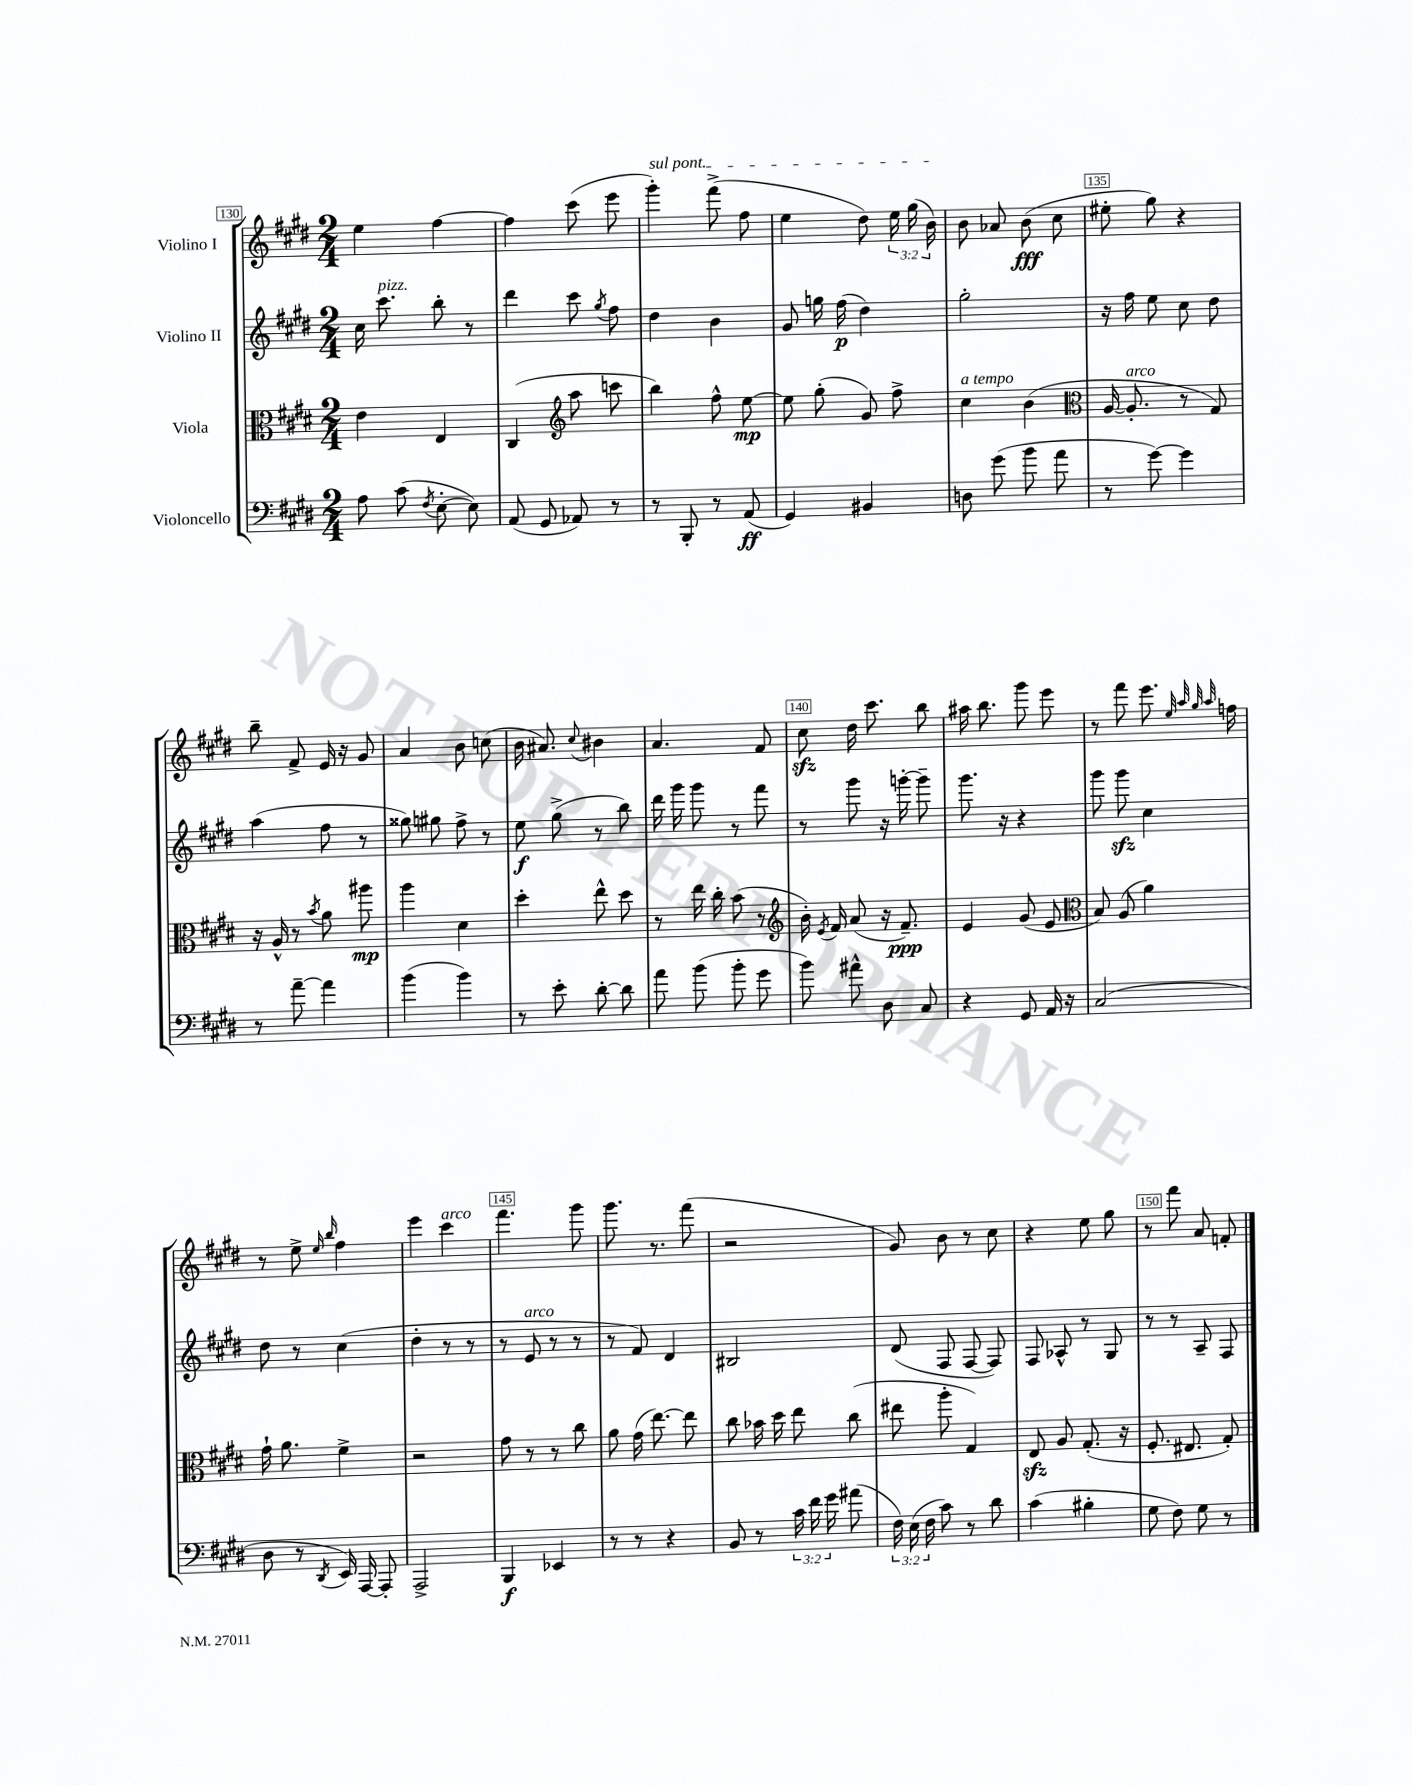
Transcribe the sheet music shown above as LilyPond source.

<<
\new StaffGroup <<
\new Staff = "s0" \with { instrumentName = "Violino I" } {
    \clef treble \key e \major \numericTimeSignature \time 2/4 \override Staff.TupletNumber.text = #tuplet-number::calc-fraction-text
    \autoBeamOff e''4 fis''4~ |
    fis''4 cis'''8( e'''8 |
    \once \override TextSpanner.bound-details.left.text = \markup { \italic "sul pont." } gis'''4-.\startTextSpan) fis'''8->( fis''8 |
    e''4 dis''8) \tuplet 3/2 { e''16 gis''16( b'16\stopTextSpan) } |
    b'8 aes'8 b'8\fff( cis''8 |
    eis''8-. gis''8) r4 |
    b''8-- fis'8-> e'16 r16 gis'8 |
    a'4 b'8 c''8( |
    b'16 ais'8.) \appoggiatura { cis''8 } bis'4 |
    a'4. fis'8 |
    cis''8\sfz dis''16 cis'''8. b''8 |
    ais''16 b''8. gis'''8 e'''8 |
    r8 fis'''8 e'''8. \grace { e''32 a''32 gis''32 a''32 } f''16 |
    r8 e''8-> \grace { e''16 b''16 } fis''4 |
    e'''4 cis'''4^\markup { \italic "arco" } |
    fis'''4. gis'''8 |
    gis'''8. r8. fis'''8( |
    r2 |
    gis'8) b'8 r8 cis''8 |
    r4 e''8 gis''8 |
    r8 fis'''8 a'8 f'8-. \bar "|." |
}
\new Staff = "s1" \with { instrumentName = "Violino II" } {
    \clef treble \key e \major \numericTimeSignature \time 2/4
    \autoBeamOff cis''16 cis'''8.^\markup { \italic "pizz." } b''8-. r8 |
    dis'''4 cis'''8 \acciaccatura { gis''8 } fis''8 |
    dis''4 b'4 |
    gis'8 g''16 fis''16\p( dis''4) |
    gis''2-. |
    r16 fis''16 e''8 cis''8 dis''8 |
    a''4( fis''8 r8 |
    gisis''8) gis''8 fis''8-> r8 |
    e''8\f gis''8->( r8 b''8) |
    dis'''16 gis'''16 gis'''8 r8 fis'''8 |
    r8 gis'''8 r16 g'''16~-. g'''8-- |
    gis'''8. r16 r4 |
    gis'''8 gis'''8\sfz cis''4 |
    dis''8 r8 cis''4( |
    dis''4-. r8 r8 |
    r8 e'8^\markup { \italic "arco" } r8 r8 |
    r8 fis'8) dis'4 |
    bis2 |
    dis'8( fis8 fis8~ fis8) |
    fis8 aes8-^ r8 gis8 |
    r8 r8 a8-- fis8 \bar "|." |
}
\new Staff = "s2" \with { instrumentName = "Viola" } {
    \clef alto \key e \major \numericTimeSignature \time 2/4
    \autoBeamOff e'4 e4 |
    cis4( \clef treble a''8 c'''8 |
    b''4) fis''8-^ e''8~\mp |
    e''8 gis''8-.( gis'8) fis''8-> |
    cis''4^\markup { \italic "a tempo" } b'4( |
    \clef alto a16~ a8.-.^\markup { \italic "arco" } r8 gis8) |
    r16 a16-^ r8 \acciaccatura { b'8 } a'8 ais''8\mp |
    a''4 dis'4 |
    dis''4-. e''8-^ dis''8 |
    r8 e''16 cis''16-. b'8( r8 |
    \clef treble b'16-.) \acciaccatura { e'8 } fis'16 a'8( r16 fis'8.--\ppp) |
    e'4 gis'8( e'8 |
    \clef alto b8) a8( a'4) |
    gis'16-! a'8. fis'4-> |
    r2 |
    gis'8 r8 r8 cis''8 |
    a'8 gis'16( e''8.~) e''8 |
    cis''8 bes'16 dis''16 e''8 cis''8( |
    eis''8 a''8-. gis4) |
    e8\sfz a8 gis8.-.( r16 |
    fis8.-. eis8. gis8-.) \bar "|." |
}
\new Staff = "s3" \with { instrumentName = "Violoncello" } {
    \clef bass \key e \major \numericTimeSignature \time 2/4 \override Staff.TupletNumber.text = #tuplet-number::calc-fraction-text
    \autoBeamOff a8 cis'8( \acciaccatura { fis8 } e8~-. e8) |
    a,8( gis,8 aes,8) r8 |
    r8 b,,8-. r8 a,8\ff( |
    gis,4) bis,4 |
    d8 gis'8( b'8 a'8 |
    r8 gis'8~) gis'4 |
    r8 a'8~-- a'4 |
    b'4( b'4) |
    r8 e'8-. dis'8~-. dis'8 |
    a'8 b'8( b'8-. gis'8 |
    b'8) ais'8-^ dis8 cis8 |
    r4 gis,8 a,16 r16 |
    cis2( |
    dis8 r8 \acciaccatura { dis,8 } e,16) a,,16~ a,,8-. |
    a,,2-> |
    b,,4\f ees,4 |
    r8 r8 r4 |
    b,8 r8 \tuplet 3/2 { cis'16 fis'16 gis'16 } ais'8( |
    \tuplet 3/2 { fis16) e16( fis16 } cis'8) r8 dis'8 |
    cis'4( bis4-. |
    gis8 fis8) gis8 r8 \bar "|." |
}
>>
>>
\layout { \context { \Score currentBarNumber = #130 \override BarNumber.break-visibility = ##(#f #t #t) barNumberVisibility = #(every-nth-bar-number-visible 5) \override BarNumber.stencil = #(make-stencil-boxer 0.1 0.3 ly:text-interface::print) } }
